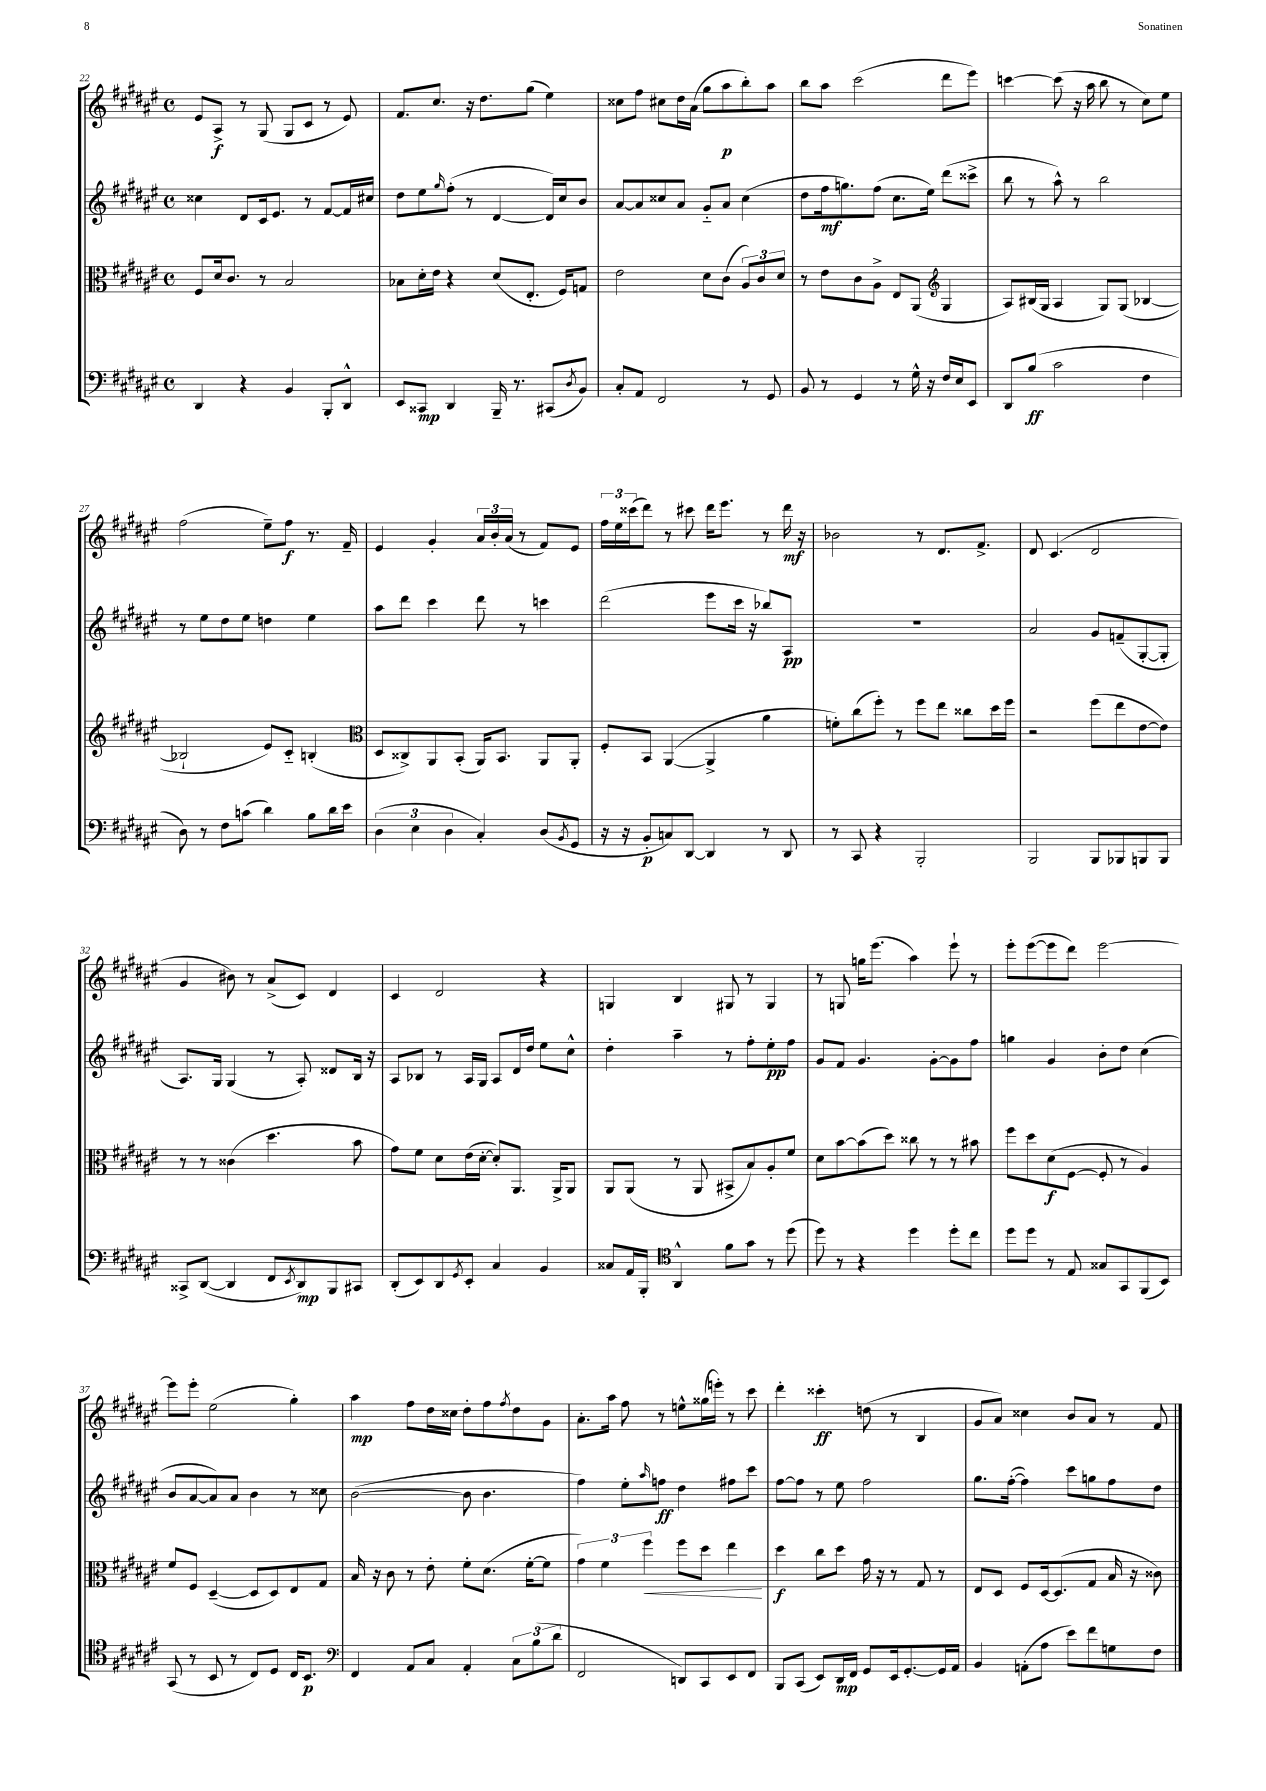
<<
\new StaffGroup <<
\new Staff = "s0" {
    \clef treble \key fis \major \defaultTimeSignature \time 4/4
    eis'8 ais8->\f r8 gis8( gis8 cis'8 r8 eis'8) |
    fis'8. cis''8. r16 dis''8. gis''8( eis''4) |
    cisis''8 fis''8 cis''8 dis''16 ais'16( gis''8 ais''8\p b''8-.) ais''8 |
    b''8 ais''8 cis'''2( dis'''8 eis'''8) |
    c'''4~ c'''8( r16 ais''16 b''8 r8 cis''8) eis''8 |
    fis''2( eis''8--) fis''8\f r8. fis'16-- |
    eis'4 gis'4-. \tuplet 3/2 { ais'16 b'16-. ais'16( } r8 fis'8) eis'8 |
    \tuplet 3/2 { fis''16 eis''16 cisis'''16( } dis'''8) r8 cis'''8 dis'''16 eis'''8. r8 dis'''16\mf r16 |
    bes'2 r8 dis'8. fis'8.-> |
    dis'8 cis'4.( dis'2 |
    gis'4 bis'8) r8 ais'8->( cis'8) dis'4 |
    cis'4 dis'2 r4 |
    g4 b4 gis8 r8 gis4 |
    r8 g8 g''16 eis'''8.( ais''4) eis'''8-! r8 |
    eis'''8-. eis'''8~( eis'''8 dis'''8) eis'''2~ |
    eis'''8 eis'''8-. eis''2( gis''4-.) |
    ais''4\mp fis''8 dis''16 cisis''16 dis''8-. fis''8 \acciaccatura { fis''8 } dis''8 gis'8 |
    ais'8.-. ais''16 fis''8 r8 e''8-^ gisis''16( e'''16-.) r8 cis'''8 |
    dis'''4-. cisis'''4-.\ff d''8( r8 b4 |
    gis'8 ais'8) cisis''4 b'8 ais'8 r8 fis'8 \bar "|." |
}
\new Staff = "s1" {
    \clef treble \key fis \major \defaultTimeSignature \time 4/4
    cisis''4 dis'8 cis'16 eis'8. r8 fis'8~ fis'16 cis''16 |
    dis''8 eis''8 \grace { gis''16 } fis''8-.( r8 dis'4~ dis'16) cis''16 b'8 |
    ais'8~ ais'8 cisis''8 ais'8 gis'8-_ ais'8 cisis''4( |
    dis''8 fis''16\mf g''8.) fis''8( cis''8. eis''16) dis'''8( cisis'''8-> |
    b''8 r8 ais''8-^) r8 b''2 |
    r8 eis''8 dis''8 eis''8 d''4 eis''4 |
    ais''8 dis'''8 cis'''4 dis'''8 r8 c'''4 |
    dis'''2( eis'''8 cis'''16 r16 bes''8) ais8\pp |
    R1 |
    ais'2 gis'8 f'8--( gis8~-. gis8-. |
    ais8.) gis16 gis4( r8 ais8-.) disis'8 b16 r16 |
    ais8 bes8 r8 ais16 gis16 ais8 dis'16 dis''16 eis''8 cis''8-^ |
    dis''4-. ais''4-- r8 fis''8-. eis''8-.\pp fis''8 |
    gis'8 fis'8 gis'4. gis'8~-. gis'8 fis''8 |
    g''4 gis'4 b'8-. dis''8 cis''4( |
    b'8 ais'8~ ais'8) ais'8 b'4 r8 cisis''8 |
    b'2~( b'8 b'4. |
    fis''4) eis''8-. \grace { ais''16 } f''8\ff dis''4 fis''8 cis'''8 |
    fis''8~ fis''8 r8 eis''8 fis''2 |
    gis''8. fis''16~-.( fis''4) cis'''8 g''8 fis''8 dis''8 \bar "|." |
}
\new Staff = "s2" {
    \clef alto \key fis \major \defaultTimeSignature \time 4/4
    fis8 dis'16 cis'8. r8 b2 |
    bes8 dis'16-. eis'16 r4 dis'8( eis8.-. fis16) g8 |
    eis'2 dis'8 cis'8( \tuplet 3/2 { ais8) cis'8 dis'8 } |
    r8 eis'8 cis'8 ais8-> eis8 ais,8( \clef treble gis4 |
    ais8) bis16( gis16 ais4 gis8) gis8( bes4~ |
    bes2-! eis'8) cis'8-_ b4-.( |
    \clef alto dis8 cisis8->) ais,8 b,8-.( ais,16) b,8. ais,8 ais,8-. |
    fis8-. b,8 ais,4~( ais,4-> ais'4 |
    f'8-.) cis''8( fis''8-.) r8 fis''8 eis''8 cisis''8 dis''16 fis''16 |
    r2 fis''8( eis''8 eis'8~ eis'8) |
    r8 r8 cisis'4( dis''4. b'8 |
    gis'8) fis'8 dis'8 eis'16( dis'16~-. dis'8-.) ais,8. ais,16-> ais,8 |
    ais,8 ais,8( r8 ais,8 bis,8-> b8) ais8-. fis'8 |
    dis'8 b'8~ b'8( dis''8) cisis''8 r8 r8 bis'8 |
    fis''8 dis''8 dis'8\f( fis8~ fis8-. r8 ais4) |
    fis'8 fis8 dis4~--( dis8 dis8) eis8 gis8 |
    b16 r16 cis'8 r8 eis'8-. fis'8-. dis'8.( fis'16~-. fis'8 |
    \tuplet 3/2 { gis'4) fis'4 fis''4\< } fis''8 dis''8 eis''4\! |
    dis''4\f cis''8 dis''8 gis'16 r16 r8 gis8 r8 |
    eis8 dis8 fis8 dis16~ dis8.( gis8 b16 r16 cisis'8) \bar "|." |
}
\new Staff = "s3" {
    \clef bass \key fis \major \defaultTimeSignature \time 4/4
    dis,4 r4 b,4 b,,8-. dis,8-^ |
    eis,8 cisis,8\mp dis,4 b,,16-- r8. cis,8( \acciaccatura { dis8 } b,8) |
    cis8-. ais,8 fis,2 r8 gis,8 |
    b,8 r8 gis,4 r8 gis16-^ r16 fis16 eis16 eis,8 |
    dis,8 b8\ff( cis'2 fis4 |
    dis8) r8 fis8 c'8( dis'4) b8 dis'16 eis'16 |
    \tuplet 3/2 { dis4( eis4 dis4 } cis4-.) dis8( \acciaccatura { b,8 } gis,8 |
    r16 r16 b,8-.\p c8) dis,8~ dis,4 r8 dis,8 |
    r8 cis,8 r4 b,,2-. |
    b,,2 b,,8 bes,,8 b,,8 b,,8 |
    cisis,8-> dis,8~( dis,4 fis,8 \acciaccatura { eis,8 } dis,8\mp) b,,8 cis,8 |
    dis,8-.( eis,8) dis,8 \acciaccatura { gis,8 } eis,8-. cis4 b,4 |
    cisis8 ais,16 b,,16-. \clef tenor ais,4-^ fis'8 gis'8 r8 dis''8( |
    dis''8) r8 r4 dis''4 dis''8-. cis''8 |
    dis''8 dis''8 r8 eis8 gisis8 gis,8 fis,8( b,8) |
    gis,8( r8 b,8 r8 cis8) dis8 cis16 b,8.\p |
    \clef bass fis,4 ais,8 cis8 ais,4-. \tuplet 3/2 { cis8 b8( dis'8 } |
    fis,2 d,8) cis,8 eis,8 fis,8 |
    b,,8 cis,8( eis,8) dis,16\mp fis,16 gis,8 eis,16 gis,8.~-. gis,16 ais,16 |
    b,4 a,8-.( ais8 eis'8) fis'8 g8 fis8 \bar "|." |
}
>>
>>
\layout { \context { \Score currentBarNumber = #22 } }
